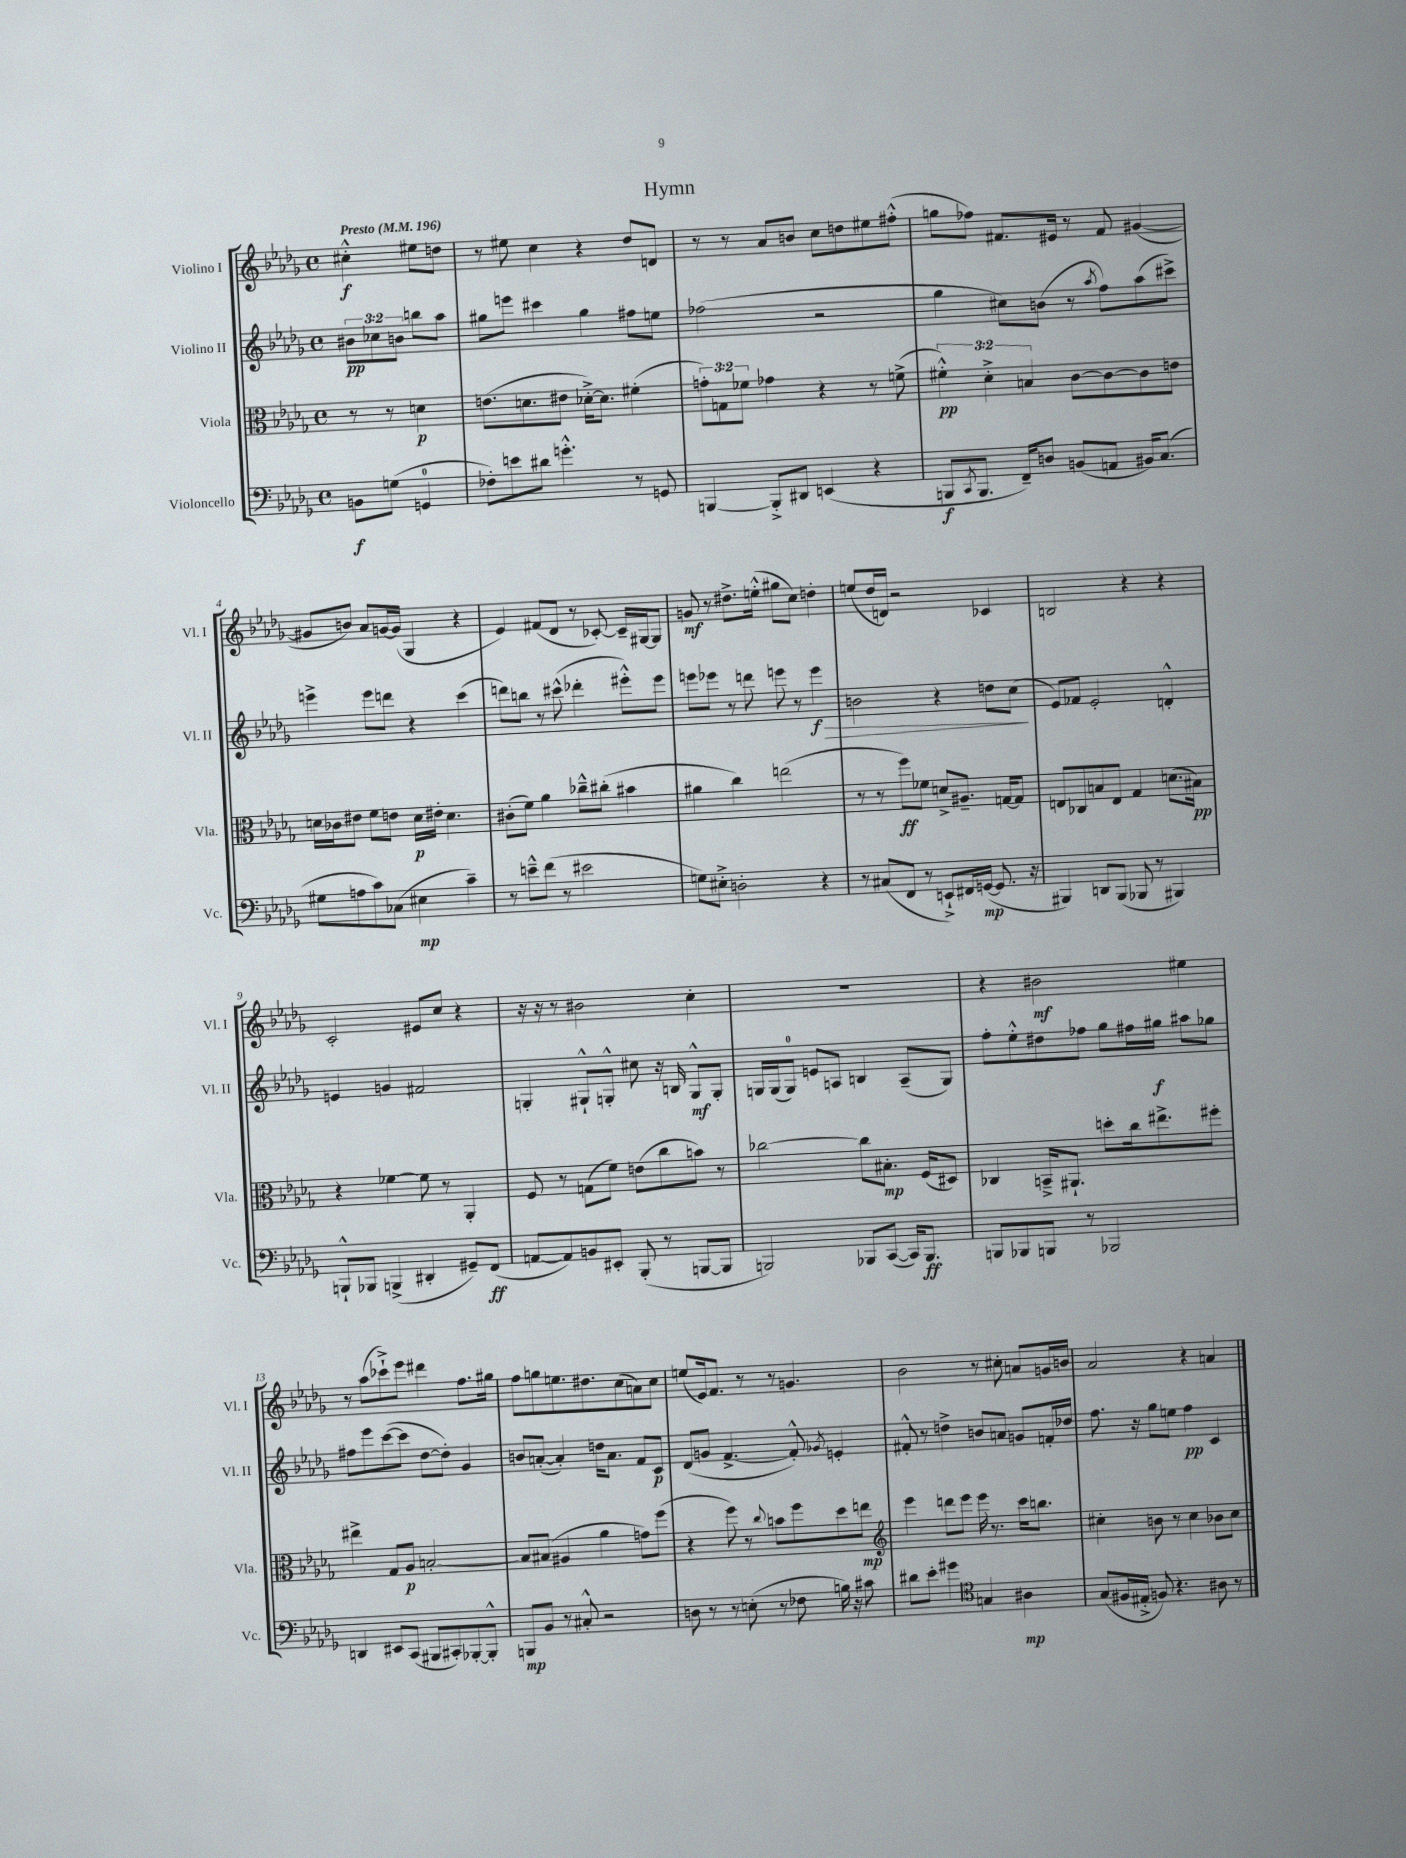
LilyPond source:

\header { title = "Hymn" }
<<
\new StaffGroup <<
\new Staff = "s0" \with { instrumentName = "Violino I" shortInstrumentName = "Vl. I" } {
    \clef treble \key des \major \defaultTimeSignature \time 4/4 \partial 2 \tempo "Presto" 4 = 196
    cis''4-.-^\f eis''8 d''8 |
    r8 eis''8 c''4 r4 des''8 d'8 |
    r8 r8 aes'8 b'8 c''8 d''8 eis''8 fis''8-.-^( |
    g''8 fes''8) fis'8. eis'16 r8 fis'8 gis'4~( |
    gis'8 b'8) aes'8 g'16~ g'16( ges4 r4 |
    ees'4) fis'8( des'8 r8 ces'8~-.) ces'16-- gis16~ gis8 |
    g'8\mf r8 dis''8.-> e''16-.-^( gis''8 c''8) d''4-. |
    e''8( des''16 d'16) r2 ces'4 |
    b2 r4 r4 |
    c'2-. eis'8 c''8 r4 |
    r16 r16 r8 bis'2 c''4-. |
    R1 |
    r4 bis'2\mf eis''4 |
    r8 aes''8( ces'''8-!->) ees'''8 dis'''4 f''8. gis''16 |
    f''8 g''8 e''8. dis''8. c''8( a'8) c''8 |
    e''8( ees'16) f'8. r8 r8 g'4. |
    bes'2 r8 cis''8-. a'8 g'16 b'16 |
    aes'2 r4 a'4 \bar "|." |
}
\new Staff = "s1" \with { instrumentName = "Violino II" shortInstrumentName = "Vl. II" } {
    \clef treble \key des \major \defaultTimeSignature \time 4/4 \override Staff.TupletNumber.text = #tuplet-number::calc-fraction-text \partial 2
    \tuplet 3/2 { bis'8\pp ces''8 b'8 } b''8 aes''8 |
    gis''8 e'''8 cis'''4 gis''4 fis''8 e''8 |
    fes''2( r2 |
    ges''4 cis''8) b'8( r8 \acciaccatura { aes''8 } f''8) aes''8( cis'''8->) |
    e'''4-> e'''8 d'''8 r4 c'''4( |
    d'''8) b''8 r8 cis'''8-^( des'''4-. eis'''8-.-^) eis'''8 |
    e'''8 ees'''8 r8 d'''8 e'''8 r8 e'''4\f\> |
    b'2 r4 d''8 c''8\!( |
    ees'8) fes'8 ees'2-. d'4-.-^ |
    e'4 g'4 fis'2 |
    g4-. gis8-!-^ g8-.-^ cis''8 r16 b16 g8-^\mf g8-. |
    g16 g16( g8-0) e'8 a8 b4 a8--( g8) |
    f''8-. ees''8-.-^ dis''8 fes''8 ges''8 fis''16 gis''16\f ais''8 ges''8 |
    fis''8 ees'''8 c'''8~( c'''8 des''8~ des''8-.) ges'4 |
    b'8 a'8~-.( a'4-.) d''16 a'8. f'8 c'8\p |
    des'8( g'8 f'4.~-> f'8-.-^) \acciaccatura { ges'8 } e'4-. |
    fis'8-.-^ r8 d''4-> b'8 a'8 g'8 f'16-. des''16 |
    f''8. r16 ges''8 e''8 f''4\pp c'4 \bar "|." |
}
\new Staff = "s2" \with { instrumentName = "Viola" shortInstrumentName = "Vla." } {
    \clef alto \key des \major \defaultTimeSignature \time 4/4 \override Staff.TupletNumber.text = #tuplet-number::calc-fraction-text \partial 2
    r8 r8 d'4\p |
    e'8.( d'8. eis'8 des'16~-.->) des'8. fis'4-.( |
    \tuplet 3/2 { g'8-.) g8 fes'8 } ges'4 r4 r8 f'8->( |
    \tuplet 3/2 { fis'4-.-^\pp) des'4-.-> b4 } c'8~ c'8~ c'8 e'8 |
    d'16 ces'16 eis'8 f'8 e'8 d'16\p eis'16-. d'4. |
    cis'8-.( f'8) aes'4 ces''8---^ cis''8-.( bis'4 |
    ais'4 c''4) e''2( |
    r8 r8 f''8\ff) fes'8 d'8-> ais8.-- g16~ g8 |
    e8 ces8 b8 e8 ges4 d'8.( bis16\pp) |
    r4 fes'4~ fes'8 r8 aes,4-. |
    f8 r8 g8( f'8) e'8( c''8 b'8) r8 |
    ces''2~ ces''8 bis8.-.\mp f16( dis8) |
    ces4 b,16---> ais,8.-! d''8-. c''16 eis''8.-> fis''8-. |
    eis''4-> ges8 aes8\p b2~-. |
    b8 bis8( ais4 aes'4 g'8) f''8( |
    r4 f''8) r8 \appoggiatura { c''8 } b'8 f''8 des''8 e''8\mp |
    \clef treble ees'''4 d'''8 ees'''8 ees'''16 r8. c'''16 b''8. |
    cis''4-. b'8 r8 cis''4 bes'8 cis''8 \bar "|." |
}
\new Staff = "s3" \with { instrumentName = "Violoncello" shortInstrumentName = "Vc." } {
    \clef bass \key des \major \defaultTimeSignature \time 4/4 \partial 2
    b,8\f g8( g,4-0 |
    fes8-.) e'8 dis'8 g'4.-.-^ r8 g,8 |
    b,,4~ b,,8-.-> dis,8 e,4( r4 |
    b,,8\f \acciaccatura { c,8 } b,,8. f,16--) d8 b,8( a,8 bis,16) c8.( |
    gis8 a8 c'8) ces8( eis4\mp c'4--) |
    r8 e'8---^ f'8( r8 eis'2 |
    g8) eis8-.-> d2-. r4 |
    r8 cis8( f,8 r8 e,8-!->) fis,16 g,16~\mp( g,8. r16 |
    bis,,4) d,8 bis,,8( bes,,8 r8 bis,,4) |
    b,,8-!-^ bes,,8 b,,4->( dis,4-. gis,8--) f,8\ff( |
    a,8~ a,8) b,8 eis,8-. bes,,8-.( r8 b,,8~ b,,8 |
    b,,2) bes,,8 c,8~( c,16) bes,,8.\ff |
    b,,8 bes,,8 b,,8 r8 bes,,2 |
    d,4 eis,8 c,8( bis,,8 cis,8-.) bes,,8~-. bes,,8-.-^ |
    b,,8\mp bes,8 r8 cis8-.-^ r2 |
    d8 r8 r8 e8-.( r8 fes8 b16) r16 cis'8 |
    dis'8 ees'8-. gis'4 \clef tenor g4 ais4\mp |
    ges8( fis16 eis16-.-> f8) r4. ais8 r8 \bar "|." |
}
>>
>>
